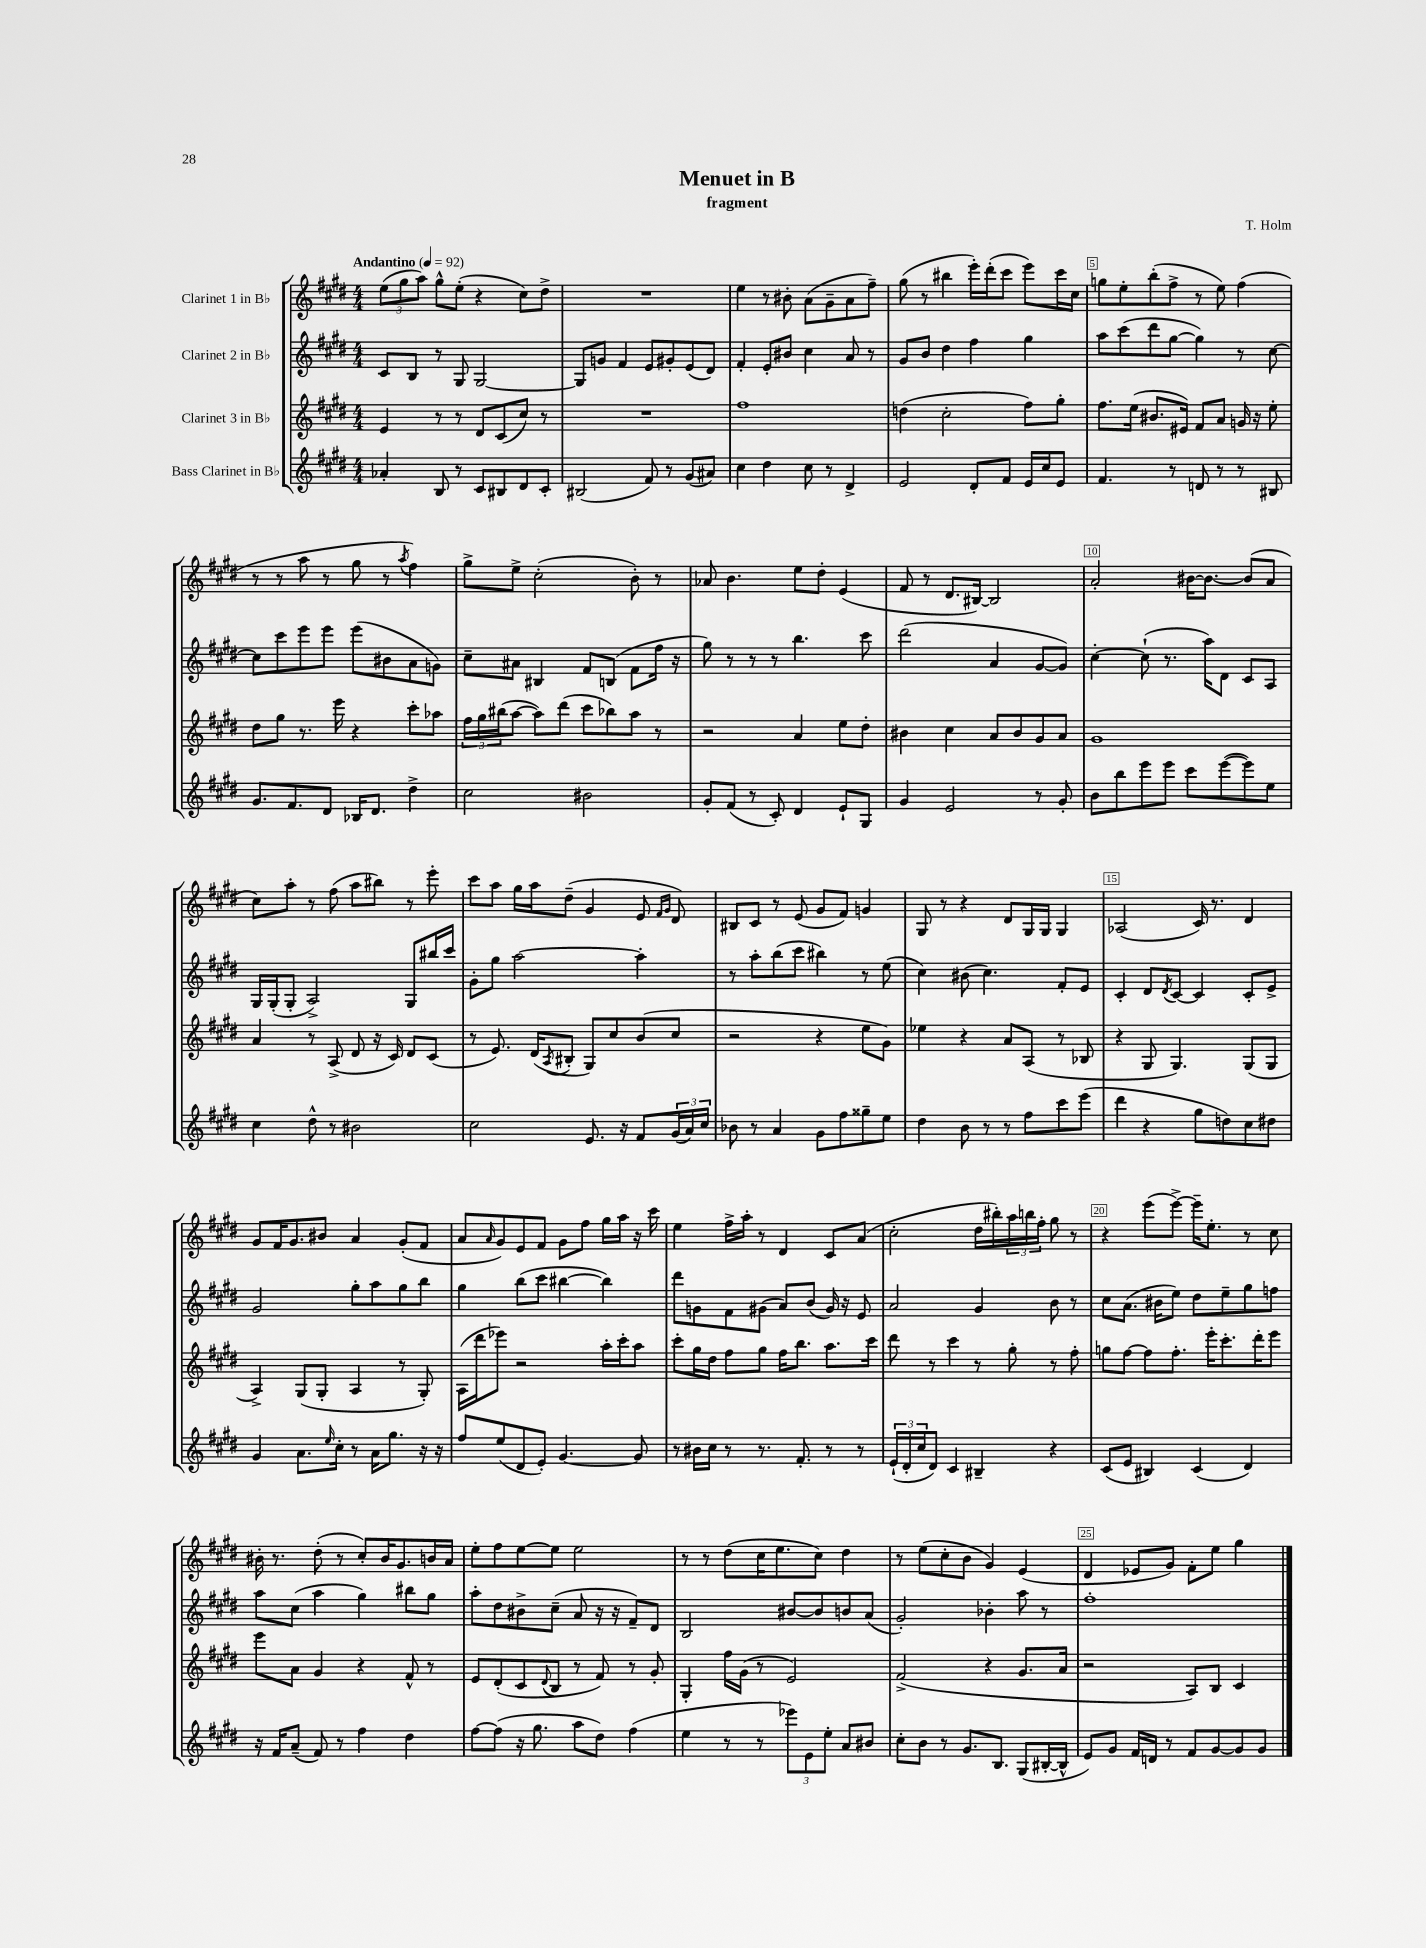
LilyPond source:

\header { title = "Menuet in B" composer = "T. Holm" subtitle = "fragment" }
<<
\new StaffGroup <<
\new Staff = "s0" \with { instrumentName = "Clarinet 1 in Bb" } {
    \clef treble \key e \major \numericTimeSignature \time 4/4 \tempo "Andantino" 4 = 92
    \tuplet 3/2 { e''8( gis''8 a''8) } gis''8-^ e''8-.( r4 cis''8) dis''8-> |
    R1 |
    e''4 r8 bis'8-. a'8( gis'8-- a'8 fis''8--) |
    gis''8( r8 bis''4 e'''16-.) dis'''16-.( cis'''8 e'''8) cis'''16 cis''16 |
    g''8 e''8-. b''8-.( fis''8-> r8 e''8) fis''4( |
    r8 r8 a''8 r8 gis''8 r8 \acciaccatura { a''8 } fis''4) |
    gis''8-> e''8-> cis''2-.( b'8-.) r8 |
    aes'8 b'4. e''8 dis''8-. e'4( |
    fis'8 r8 dis'8. bis16~) bis2 |
    a'2-. bis'16~ bis'8.~ bis'8( a'8 |
    cis''8) a''8-. r8 fis''8( a''8 bis''8) r8 e'''8-. |
    cis'''8 a''8 gis''16 a''16 dis''8--( gis'4 e'8 \grace { fis'16 gis'16 } dis'8) |
    bis8 cis'8 r8 e'8( gis'8 fis'8) g'4 |
    gis8 r8 r4 dis'8 gis16 gis16 gis4 |
    aes2( cis'16) r8. dis'4 |
    gis'8 fis'16 gis'8. bis'8 a'4 gis'8-.( fis'8 |
    a'8 \grace { a'16 } gis'8) e'8 fis'8 gis'8 fis''8 gis''16 a''16 r16 cis'''16 |
    e''4 fis''16-> a''16-. r8 dis'4 cis'8 a'8( |
    cis''2-. dis''16 bis''16-.) \tuplet 3/2 { a''16 b''16 fis''16-. } gis''8 r8 |
    r4 e'''8( e'''8~->) e'''16-- e''8.-. r8 cis''8 |
    bis'16-. r8. dis''8-.( r8 cis''8-.) bis'16 gis'8. b'16 a'16 |
    e''8-. fis''8 e''8~ e''8 e''2 |
    r8 r8 dis''8( cis''16 e''8. cis''8) dis''4 |
    r8 e''8( cis''8-. b'8 gis'4) e'4( |
    dis'4 ees'8 gis'8) fis'8-. e''8 gis''4 \bar "|." |
}
\new Staff = "s1" \with { instrumentName = "Clarinet 2 in Bb" } {
    \clef treble \key e \major \numericTimeSignature \time 4/4
    cis'8 b8 r8 gis8 gis2~ |
    gis8 g'8 fis'4 e'8 gis'8-. e'8( dis'8) |
    fis'4-. e'8-. bis'8 cis''4 a'8 r8 |
    gis'8 b'8 dis''4 fis''4 gis''4 |
    a''8 cis'''8( dis'''8 gis''8~ gis''4) r8 cis''8~ |
    cis''8 cis'''8 e'''8 e'''8 e'''8( bis'8 a'8 g'8) |
    cis''8-- ais'8 bis4 fis'8 b8( fis'8 fis''16 r16 |
    gis''8) r8 r8 r8 b''4. cis'''8 |
    dis'''2( a'4 gis'8~ gis'8) |
    cis''4~-. cis''8-!( r8. a''16) dis'8 cis'8 a8 |
    gis16 gis16-.( gis8-. a2->) gis8 bis''16 cis'''16 |
    gis'8-. gis''8 a''2~ a''4-. |
    r8 a''8-. b''8( cis'''8 bis''4) r8 e''8( |
    cis''4) bis'8( cis''4.) fis'8-. e'8 |
    cis'4-. dis'8 \acciaccatura { dis'8 } cis'8~ cis'4 cis'8-. e'8-> |
    gis'2 gis''8-. a''8 gis''8 b''8 |
    gis''4 b''8( cis'''8 bis''4~ bis''4) |
    dis'''8 g'8 fis'8 gis'8( a'8) b'8( gis'16) r16 e'8 |
    a'2 gis'4 b'8 r8 |
    cis''8 a'8.( bis'16 e''8) dis''8 e''8-- gis''8 f''8 |
    a''8 cis''8( a''4 gis''4) bis''8 gis''8 |
    a''8-. dis''8 bis'8-> cis''8--( a'8 r16 r16 fis'8--) dis'8 |
    b2 bis'8~ bis'8 b'8 a'8( |
    gis'2-.) bes'4-. a''8 r8 |
    fis''1-. \bar "|." |
}
\new Staff = "s2" \with { instrumentName = "Clarinet 3 in Bb" } {
    \clef treble \key e \major \numericTimeSignature \time 4/4
    e'4 r8 r8 dis'8 cis'8( cis''8) r8 |
    R1 |
    fis''1 |
    d''4( cis''2-. fis''8) gis''8-. |
    fis''8. e''16( bis'8. eis'16) fis'8 a'8 g'16 r16 e''8-. |
    dis''8 gis''8 r8. e'''16 r4 cis'''8-. aes''8 |
    \tuplet 3/2 { fis''16 gis''16 bis''16( } a''8~ a''8) dis'''8( cis'''8 bes''8) a''8 r8 |
    r2 a'4 e''8 dis''8-. |
    bis'4 cis''4 a'8 bis'8 gis'8 a'8 |
    gis'1 |
    a'4 r8 a8->( dis'8 r16 cis'16) dis'8 cis'8( |
    r8 e'8.) dis'16( \acciaccatura { a8 } bis8-. gis8) cis''8 b'8( cis''8 |
    r2 r4 e''8 gis'8) |
    ees''4 r4 a'8 a8( r8 bes8 |
    r4 gis8 gis4.) gis8( gis8 |
    a4->) gis8( gis8-. a4 r8 gis8-.) |
    a16( dis'''16 ees'''8) r2 a''16-. cis'''16-. a''8 |
    cis'''8-. gis''16 dis''16 fis''8 gis''8 fis''16 b''8. a''8. cis'''16 |
    dis'''8 r8 cis'''4 r8 gis''8-. r8 fis''8-. |
    g''8 fis''8~ fis''8 fis''8.-. e'''16-. cis'''8.-. dis'''16-. e'''8 |
    e'''8 a'8 gis'4 r4 fis'8-^ r8 |
    e'8 dis'8-.( cis'8 \appoggiatura { dis'8 } b8 r8 fis'8) r8 gis'8-. |
    gis4-. fis''16 gis'16( r8 e'2) |
    fis'2->( r4 gis'8. a'16 |
    r2 a8) b8 cis'4 \bar "|." |
}
\new Staff = "s3" \with { instrumentName = "Bass Clarinet in Bb" } {
    \clef treble \key e \major \numericTimeSignature \time 4/4
    aes'4-. b8 r8 cis'8 bis8 dis'8 cis'8-. |
    bis2( fis'8) r8 gis'8( ais'8) |
    cis''4 dis''4 cis''8 r8 dis'4-> |
    e'2 dis'8-. fis'8 e'16 cis''16 e'8 |
    fis'4. r8 d'8 r8 r8 bis8 |
    gis'8. fis'8. dis'8 bes16 dis'8. dis''4-> |
    cis''2 bis'2 |
    gis'8-. fis'8( r8 cis'8-.) dis'4 e'8-! gis8 |
    gis'4 e'2 r8 gis'8-. |
    b'8 b''8 e'''8 e'''8 cis'''8 e'''8~( e'''8) e''8 |
    cis''4 dis''8-^ r8 bis'2 |
    cis''2 e'8. r16 fis'8 \tuplet 3/2 { gis'16( a'16) cis''16 } |
    bes'8 r8 a'4 gis'8 fis''8 gisis''8-- e''8 |
    dis''4 b'8 r8 r8 fis''8 cis'''8 e'''8( |
    dis'''4 r4 gis''8 d''8) cis''8 dis''8 |
    gis'4 a'8. \grace { e''16 } cis''16-. r8 a'16 gis''8. r16 r16 |
    fis''8 e''8( dis'8 e'8-.) gis'4.~ gis'8 |
    r8 bis'16 cis''16 r8 r8. fis'8.-. r8 r8 |
    \tuplet 3/2 { e'16-!( dis'16-. cis''16 } dis'8) cis'4 bis4-- r4 |
    cis'8( e'8 bis4) cis'4( dis'4) |
    r16 fis'16 a'8--( fis'8) r8 fis''4 dis''4 |
    fis''8~ fis''8( r16 gis''8. a''8 dis''8) fis''4( |
    e''4 r8 r8 \tuplet 3/2 { ees'''8) e'8 e''8-. } a'8 bis'8 |
    cis''8-. b'8 r8 gis'8. b8. gis8( bis16~-. bis16-^ |
    e'8) gis'8 fis'16 d'16 r8 fis'8 gis'8~ gis'8 gis'8 \bar "|." |
}
>>
>>
\layout { \context { \Score \override BarNumber.break-visibility = ##(#f #t #t) barNumberVisibility = #(every-nth-bar-number-visible 5) \override BarNumber.stencil = #(make-stencil-boxer 0.1 0.3 ly:text-interface::print) } }
